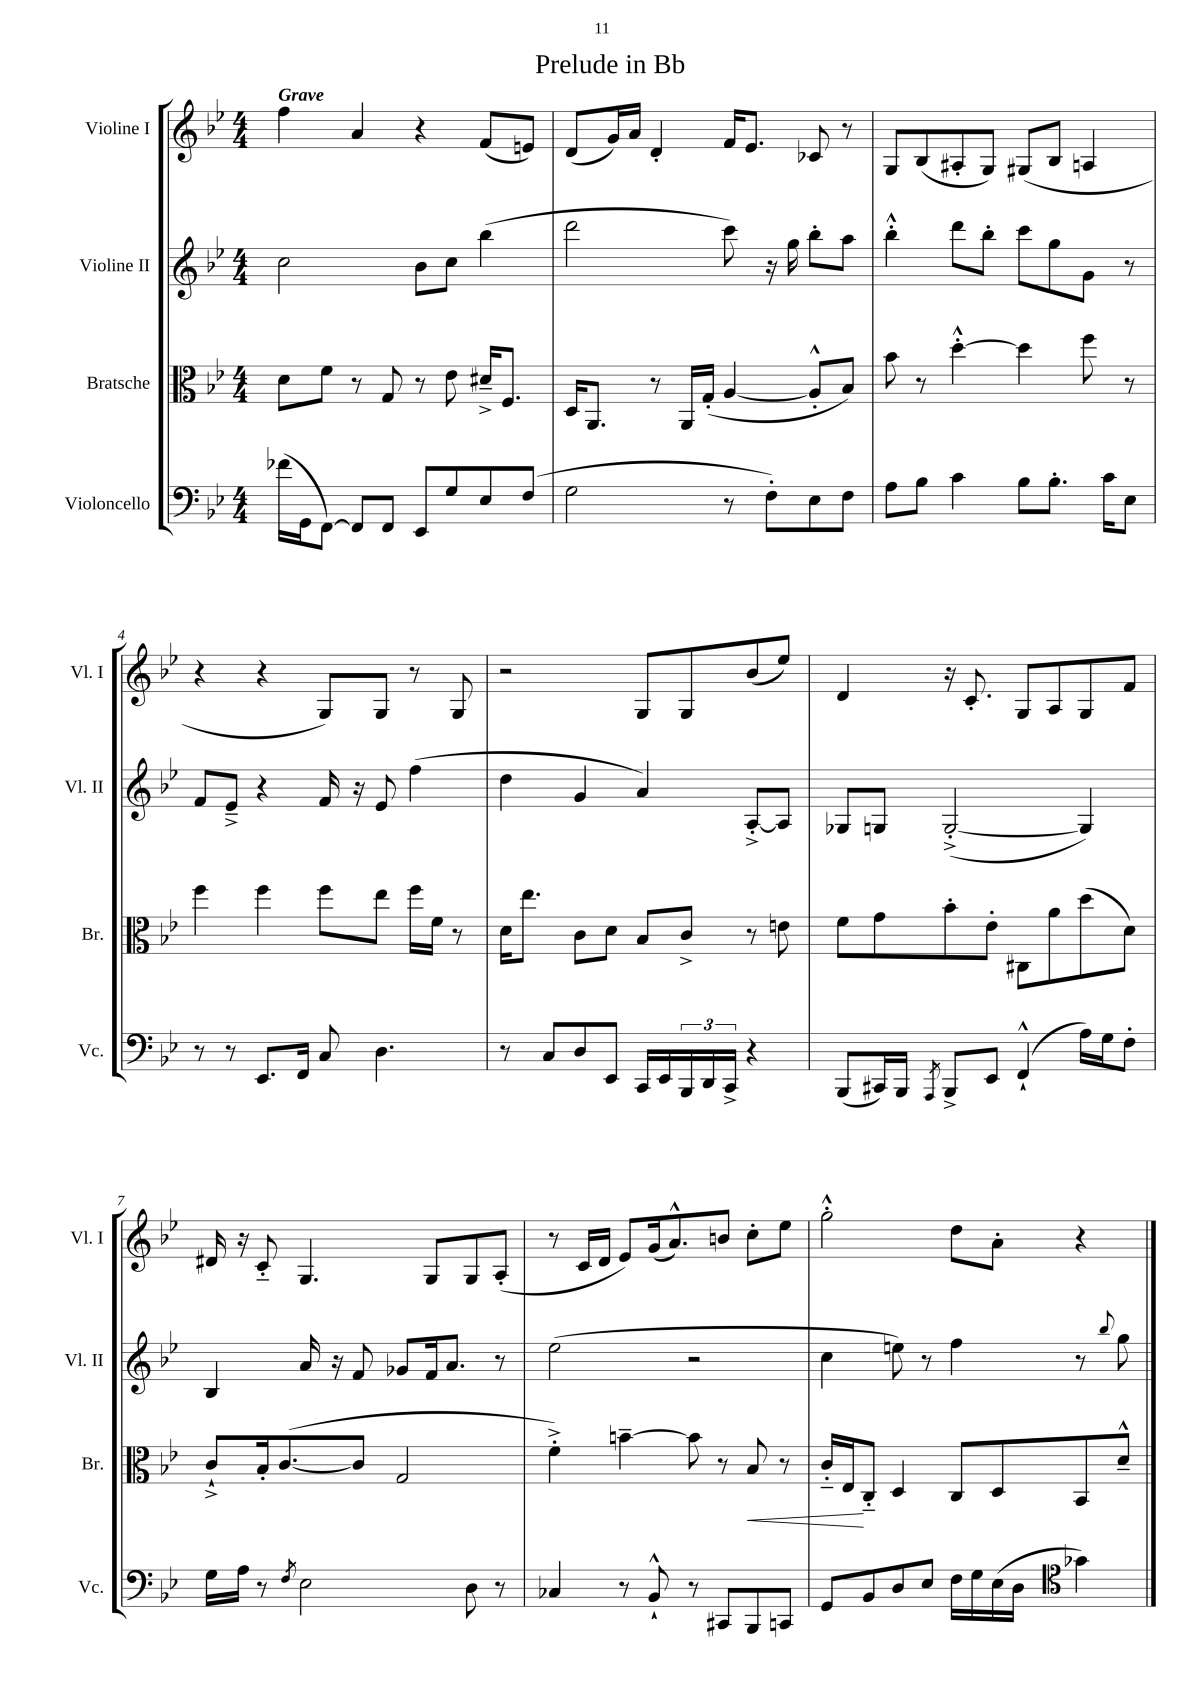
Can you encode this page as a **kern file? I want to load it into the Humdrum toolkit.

**kern	**kern	**dynam	**kern	**kern
*part4	*part3	*part3	*part2	*part1
*staff4	*staff3	*staff3	*staff2	*staff1
*I"Violoncello	*I"Bratsche	*	*I"Violine II	*I"Violine I
*I'Vc.	*I'Br.	*	*I'Vl. II	*I'Vl. I
*clefF4	*clefC3	*	*clefG2	*clefG2
*k[b-e-]	*k[b-e-]	*	*k[b-e-]	*k[b-e-]
*M4/4	*M4/4	*	*M4/4	*M4/4
=1	=1	=1	=1	=1
!	!	!	!	!LO:TX:a:B:t=Grave
(16f-X\LL	8d\L	.	2cc\	4ff\
16GG\J	.	.	.	.
[8FF\J)	8f\J	.	.	.
8FF/L]	8r	.	.	4a/
8FF/J	8G/	.	.	.
8EE-/L	8r	.	8b-\L	4r
8G/	8e-\	.	8cc\J	.
8E-/	16d#X~^/KL	.	(4bb-\	(8f/L
.	8.F/J	.	.	.
(8F/J	.	.	.	8en/J)
=2	=2	=2	=2	=2
2G\	16D/KL	.	2ddd\	(8d/L
.	8.AA/J	.	.	.
.	.	.	.	16g/L)
.	.	.	.	16a/JJ
.	8r	.	.	4d'/
.	16AA/LL	.	.	.
.	(16G'/JJ	.	.	.
8r	[4A/	.	8ccc\)	16f/KL
.	.	.	.	8.e-/J
8F'\L)	.	.	16r	.
.	.	.	16gg\	.
8E-\	8A'^^/L]	.	8bb-'\L	8c-X/
8F\J	8B-/J)	.	8aa\J	8r
=3	=3	=3	=3	=3
8A\L	8b-\	.	4bb-'^^\	8G/L
8B-\J	8r	.	.	(8B-/
4c\	[4dd'^^\	.	8ddd\L	8A#X'/
.	.	.	8bb-'\J	8G/J)
8B-\L	4dd\]	.	8ccc\L	(8G#X/L
8.B-'\J	.	.	8gg\	8B-/J
.	8ff\	.	8g\J	4An/
16c\KL	.	.	.	.
8E-\J	8r	.	8r	.
!!LO:LB:g=z
=4	=4	=4	=4	=4
8r	4ff\	.	8f/L	4r
8r	.	.	8e-~^/J	.
8.EE-/L	4ff\	.	4r	4r
16FF/Jk	.	.	.	.
8C/	8ff\L	.	16f/	8G/L)
.	.	.	16r	.
4.D\	8ee-\J	.	8e-/	8G/J
.	16ff\LL	.	(4ff\	8r
.	16f\JJ	.	.	.
.	8r	.	.	8G/
=5	=5	=5	=5	=5
8r	16d\KL	.	4dd\	2r
.	8.ee-\J	.	.	.
8C/L	.	.	.	.
8D/	8c\L	.	4g/	.
8EE-/J	8d\J	.	.	.
16CC/LL	8B-/L	.	4a/)	8G/L
16EE-/	.	.	.	.
24BBB-/	8c^/J	.	.	8G/
24DD/	.	.	.	.
24CC^/JJ	.	.	.	.
4r	8r	.	[8A'^/L	(8b-/
.	8en\	.	8A/J]	8ee-/J)
=6	=6	=6	=6	=6
(8BBB-/L	8f\L	.	8G-X/L	4d/
16CC#X/L)	8g\	.	8Gn/J	.
16BBB-/JJ	.	.	.	.
8qAAA/	.	.	.	.
8BBB-^/L	8b-'\	.	([2G'^/	16r
.	.	.	.	8.c'/
8EE-/J	8e-'\J	.	.	.
(4FF`^^/	8C#X\L	.	.	8G/L
.	8a\	.	.	8A/
16A\LL)	(8dd\	.	4G/])	8G/
16G\J	.	.	.	.
8F'\J	8d\J)	.	.	8f/J
!!LO:LB:g=z
=7	=7	=7	=7	=7
16G\LL	8c`^/L	.	4B-/	16d#X/
16A\JJ	.	.	.	16r
8r	16B-'/k	.	.	8c/
.	([8.c/	.	.	.
8qF/	.	.	.	.
2E-\	.	.	16a/	4.G/
.	.	.	16r	.
.	8c/J]	.	8f/	.
.	2G/	.	8g-X/L	.
.	.	.	16f/k	8G/L
.	.	.	8.a/J	.
8D\	.	.	.	8G/
8r	.	.	8r	(8A'/J
=8	=8	=8	=8	=8
4C-X/	4f'^\)	.	(2ee-\	8r
.	.	.	.	16c/LL
.	.	.	.	16d/JJ
8r	[4bn~\	.	.	8e-/L)
8BB-`^^/	.	.	.	(16g/k
.	.	.	.	8.a^^/)
8r	8b\]	.	2r	.
8CC#X/L	8r	.	.	8bn/J
!	!	!LO:HP:b	!	!
8BBB-/	8B-/	<	.	8cc'\L
8CCn/J	8r	.	.	8ee-\J
=9	=9	=9	=9	=9
8GG/L	16c/LL	.	4cc\	2gg'^^\
.	16E-/J	.	.	.
8BB-/	8C/J	[	.	.
8D/	4D/	.	8een\)	.
8E-/J	.	.	8r	.
16F\LL	8C/L	.	4ff\	8dd\L
16G\	.	.	.	.
(16E-\	8D/	.	.	8a'\J
16D\JJ	.	.	.	.
*clefC4	*	*	*	*
4g-X\)	8BB-/	.	8r	4r
.	.	.	8qqbb-/	.
.	8d~^^/J	.	8gg\	.
==	==	==	==	==
*-	*-	*-	*-	*-
